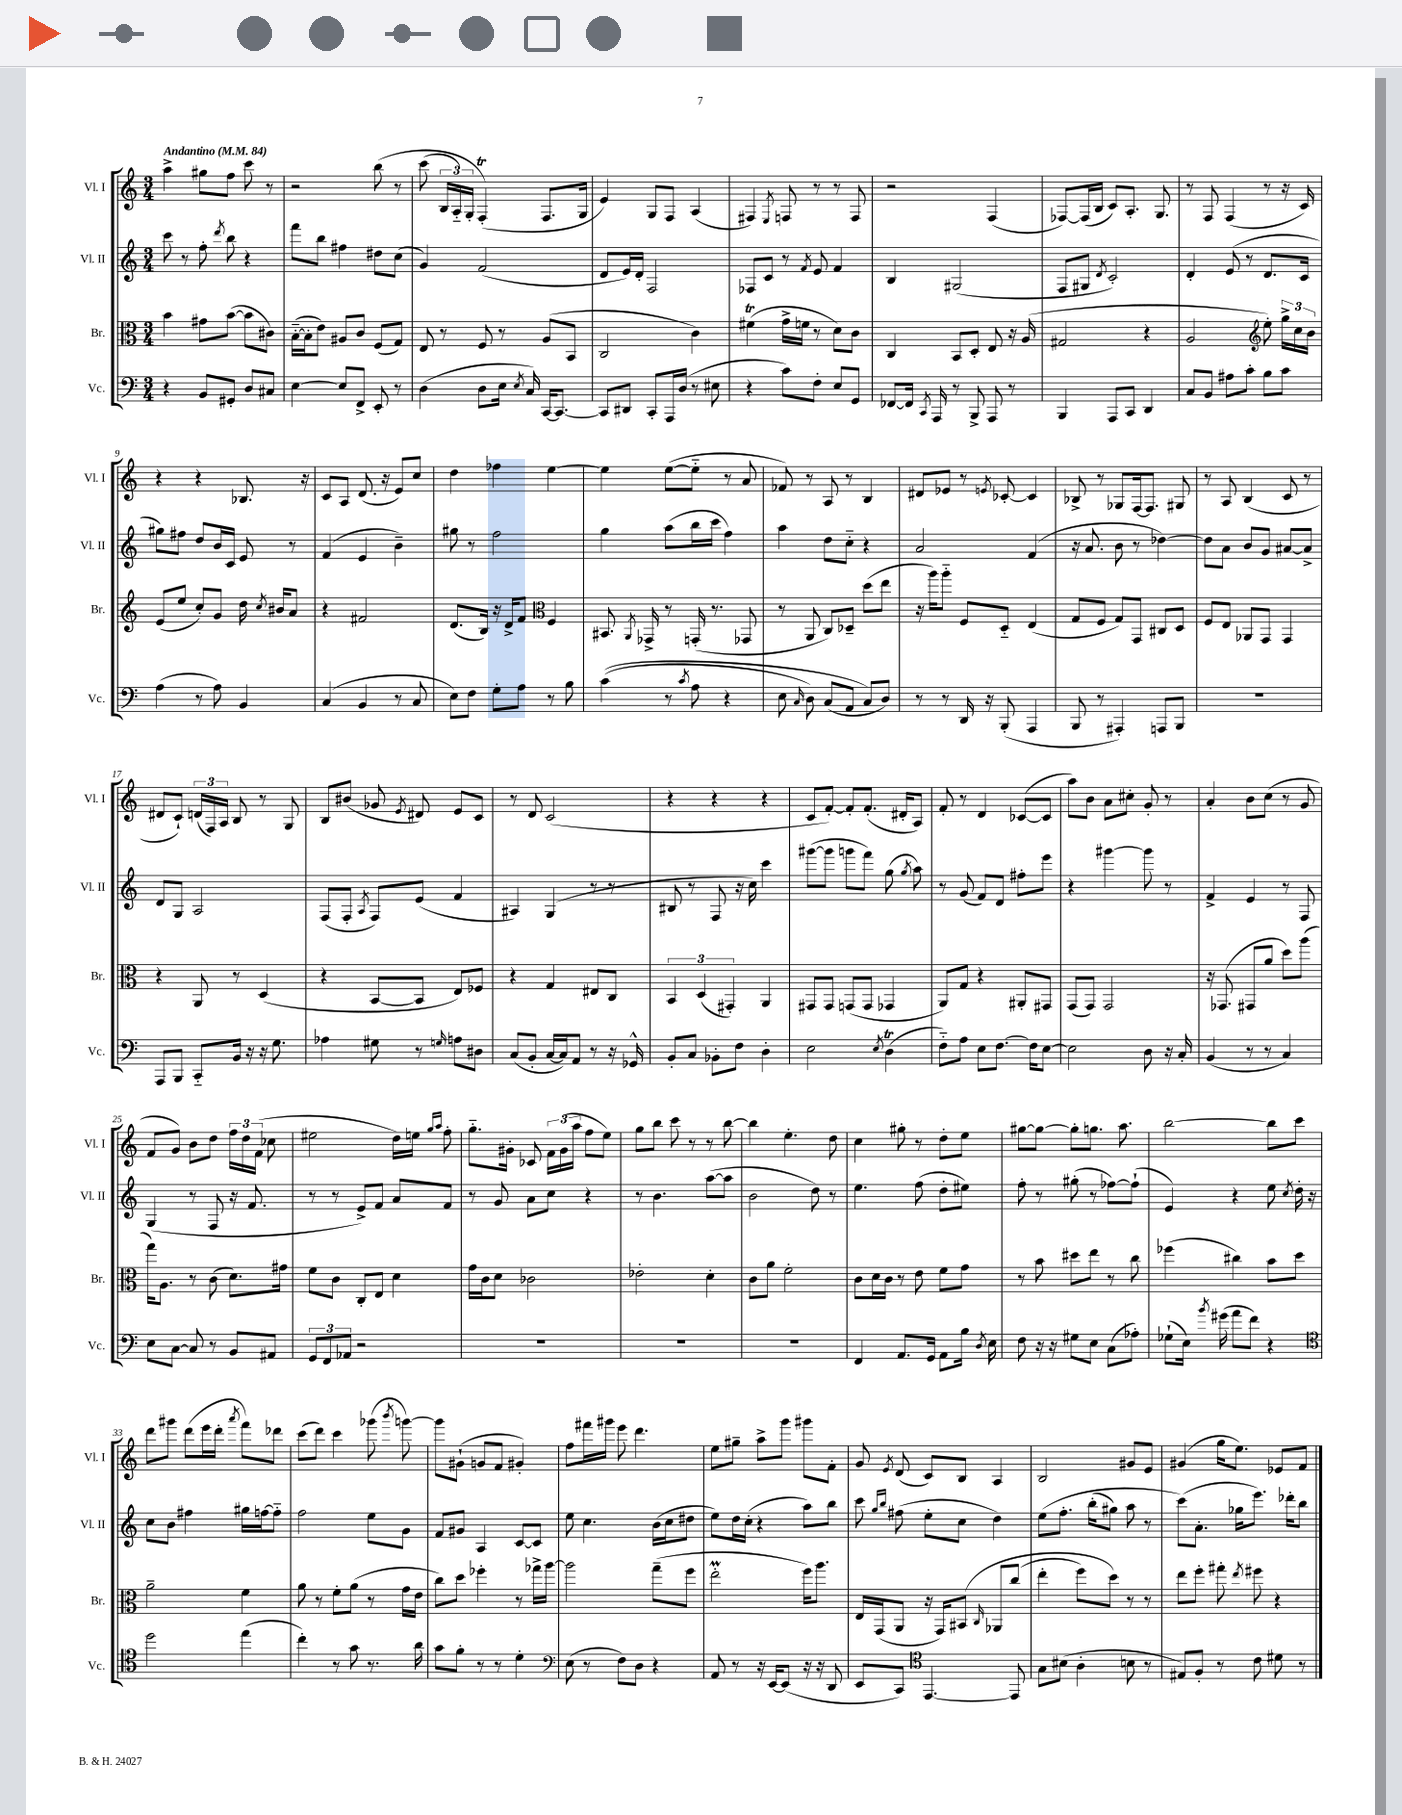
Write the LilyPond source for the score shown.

<<
\new StaffGroup <<
\new Staff = "s0" \with { instrumentName = "Vl. I" shortInstrumentName = "Vl. I" } {
    \clef treble \key c \major \numericTimeSignature \time 3/4 \tempo "Andantino" 4 = 84
    \autoBeamOff a''4-> gis''8[ f''8] c'''8 r8 |
    r2 b''8\( r8 |
    c'''8( \tuplet 3/2 { b16[ a16-_) g16]-. } f4-.\trill(\) f8.[ g16] |
    e'4) g8[ f8] a4( |
    fis4) \acciaccatura { e8 } f8 r8 r8 f8 |
    r2 f4( |
    fes8[~) fes16( b16] c'8[) a8.]-. g8. |
    r8 f8 f4( r8 r16 c'16) |
    r4 r4 bes8. r16 |
    c'8[ a8] d'8.( r16 e'8[) c''8] |
    d''4 fes''4 e''4~ |
    e''4 e''8[~( e''8]-_ r8 a'8 |
    fes'8) r8 a8 r8 b4 |
    dis'8[ ees'8] r8 \acciaccatura { e'8 } ces'8~-. ces'4 |
    bes8-> r8 ges8[ f16~ f8.] gis8 |
    r8 a8 b4( c'8 r8 |
    dis'8[ c'8]-!) \tuplet 3/2 { d'16[( f16) a16] } b8 r8 g8 |
    b8[ bis'8]( ges'8 \acciaccatura { e'8 } dis'8) e'8[ c'8] |
    r8 d'8 c'2( |
    r4 r4 r4 |
    c'8[ f'8]~-.) f'8[-. f'8.]-.( dis'16[-. a8]) |
    f'8-. r8 d'4 ces'8[~( ces'8] |
    a''8[) b'8] a'8[ cis''8]-. g'8-. r8 |
    a'4-. b'8[ c''8]( r8 g'8 |
    f'8[ g'8]) b'8[ d''8] \tuplet 3/2 { f''16[ d''16 f'16]( } ces''8 |
    eis''2 d''16[) e''16] \grace { g''16[ a''16] } f''8-. |
    g''8.[-_ gis'16]-. ces'8 \tuplet 3/2 { f'16[ gis'16( a''16] } f''8[ e''8]) |
    g''8[ b''8] c'''8 r8 r8 b''8~ |
    b''4 e''4.-. d''8 |
    c''4 gis''8-. r8 d''8[-. e''8] |
    gis''8[~ gis''8]~ gis''8[-. g''8.] a''8. |
    b''2~ b''8[ c'''8] |
    d'''8[ gis'''8] d'''8[( e'''16 d'''16]-. \acciaccatura { a'''8 } f'''8[) des'''8] |
    c'''8[( d'''8]) c'''4 ges'''8( \acciaccatura { b'''8 } g'''8~) |
    g'''8[ gis'8]-!( g'8[ f'8] gis'4-.) |
    f''8[ fis'''16 gis'''16] e'''8 d'''4. |
    e''8[ gis''8]-- a''8[-> g'''8] gis'''8[ f'8]-. |
    g'8 \acciaccatura { e'8 } d'8( c'8[) b8] a4 |
    b2 gis'8[ e'8] |
    gis'4( g''16[ e''8.]) ees'8[ f'8] \bar "|." |
}
\new Staff = "s1" \with { instrumentName = "Vl. II" shortInstrumentName = "Vl. II" } {
    \clef treble \key c \major \numericTimeSignature \time 3/4
    \autoBeamOff c'''8 r8 f''8-. \acciaccatura { d'''8 } b''8 r4 |
    f'''8[ b''8] fis''4 dis''8[ c''8]( |
    g'4) f'2( |
    d'8[ e'16) d'16]-. f2 |
    fes8[ c'8] r8 \acciaccatura { f'8 } e'8 f'4 |
    b4 gis2( |
    f8[ gis8] \acciaccatura { d'8 } c'2-.) |
    d'4-. e'8( r8 d'8.[ c'16] |
    gis''8[) fis''8] d''8[ b'16 c'16] e'8 r8 |
    f'4( e'4 b'4--) |
    gis''8 r8 f''2 |
    g''4 a''8[( b''16 c'''16] f''4) |
    a''4 d''8[ c''8]-_ r4 |
    a'2 f'4( |
    r16 a'8. b'8 r8 des''4~) |
    des''8[ a'8] b'8[ g'8] ais'8[~ ais'8]-> |
    d'8[ g8] a2 |
    f8[( f8]-. \acciaccatura { a8 } f8[) e'8]( f'4 |
    ais4) g4( r8 r8 |
    bis8 r8 f8 r16 c''16) c'''4 |
    gis'''8[~( gis'''8] g'''8[ f'''8]) g''8( \acciaccatura { g''8 } a''8) |
    r8 g'8( f'8[) d'8] fis''8[-. e'''8] |
    r4 gis'''4~ gis'''8 r8 |
    f'4-> e'4 r8 f8 |
    g4( r8 f8 r16 f'8. |
    r8 r8 e'8[->) f'8] a'8[ f'8] |
    r8 g'8 a'8[ c''8] r4 |
    r8 b'4. a''8[~( a''8] |
    b'2 d''8) r8 |
    e''4. f''8( d''8[-. eis''8]) |
    f''8-. r8 gis''8-.( r8 fes''8[~) fes''8]-!( |
    e'4) r4 e''8 \acciaccatura { c''8 } d''16-. r16 |
    c''8[ b'8] fis''4 gis''16[ f''16~ f''8]-_ |
    f''2 e''8[ g'8] |
    f'8[ gis'8] a4 c'8[~ c'8] |
    e''8 c''4. b'16[( c''16 dis''8] |
    e''8[) d''16 c''16]-.( r4 a''8[) b''8] |
    c'''8 \grace { g''16[ b''16] } fis''8( e''8[-. c''8] d''4) |
    e''8[\( f''8.]-. b''16[-.( gis''8]) a''8 r8 |
    c'''8[(\) a'8.]-. ges''16[ e'''8.]) des'''16[-. b''8] \bar "|." |
}
\new Staff = "s2" \with { instrumentName = "Br." shortInstrumentName = "Br." } {
    \clef alto \key c \major \numericTimeSignature \time 3/4
    \autoBeamOff b'4 gis'8[ b'8]~( b'8[ cis'8]) |
    b16[~-_( b16-. e'8]) ais8[ c'8] f8[( g8]) |
    e8 r8 f8 r8 a8[( b,8] |
    c2 c'4) |
    fis'4\trill( g'16[-> f'16] r8 d'8[) c'8] |
    c4 b,8[ d8]-. e8 r16 a16( |
    gis2 r4 |
    a2 \clef treble e''8-.) \tuplet 3/2 { g''16[-> c''16 b'16] } |
    e'8[( e''8] c''8[-.) g'8] d''16 \acciaccatura { c''8 } bis'16[ a'8] |
    r4 fis'2 |
    d'8.[( b16]) r16 d'16[-> f'8] \clef alto f4 |
    bis,8. \acciaccatura { a,8 } ges,16-> r8 g,16-.( r8. ges,8 |
    r8 a,8 c8[) des8]-- d''8[( e''8] |
    r16 a''16[) a''8]-_ f8[ d8]-_ e4( |
    g8[ f8] g8[) g,8] cis8[ d8] |
    f8[ e8] aes,8[ g,8] g,4 |
    r4 a,8 r8 d4( |
    r4 b,8[~ b,8] e8[) fes8] |
    r4 g4 eis8[ c8] |
    \tuplet 3/2 { b,4 d4( gis,4-.) } a,4 |
    gis,8[ gis,8] g,8[( g,8] ges,4 |
    a,8[) g8] r4 ais,8[-. gis,8] |
    g,8[( g,8]) g,2 |
    r16 ges,8.( gis,8[ a'8] d''8[) a''8]( |
    g''16[) a8.] r8 c'8( d'8.[) gis'16] |
    f'8[ c'8] c8[-. e8] d'4 |
    g'16[ c'16 d'8] ces'2 |
    ees'2-. d'4-. |
    c'8[ a'8] f'2-. |
    c'8[ d'16 c'16] r8 e'8 f'8[ g'8] |
    r8 b'8 dis''8[ e''8] r8 c''8 |
    fes''4( cis''4) b'8[ d''8] |
    a'2-- f'4 |
    a'8 r8 f'8[-. a'8]( r8 g'16[ e'16] |
    c''8[) d''8] fes''4-. r8 ges''16[-> a''16]~ |
    a''2 g''8[--( f''8] |
    e''2-.\prall f''16[) a''8.] |
    e16[ g,16( a,8] r16 g,16[) bis,8]\( \grace { c16 } aes,8[ c''8]( |
    e''4-. f''8[) d''8]\) r8 r8 |
    e''8[ f''8]-. gis''8-. \acciaccatura { e''8 } fis''8 r4 \bar "|." |
}
\new Staff = "s3" \with { instrumentName = "Vc." shortInstrumentName = "Vc." } {
    \clef bass \key c \major \numericTimeSignature \time 3/4
    \autoBeamOff r4 b,8[ gis,8]-. d8[ cis8] |
    e4~ e8[ f,8]-> e,8-. r8 |
    d4( d8[ e16] \acciaccatura { e8 } c16) c,16[~ c,8.]~ |
    c,8[ dis,8] c,8[-. a,,16 d16]( r8 eis8 |
    r4 c'8[) f8]-. e8[ g,8] |
    fes,8[~ fes,16] \acciaccatura { c,8 } a,,16 r8 b,,8-> a,,8 r8 |
    b,,4 a,,8[ c,8] d,4 |
    c8[ b,8] ais8[ c'8]-. b8[ c'8] |
    a4( r8 a8) b,4 |
    c4( b,4 r8 c8 |
    e8[) f8] g8[-. a8] r8 b8 |
    c'4(\( r8 \acciaccatura { c'8 } a8 r4 |
    e8 \grace { c16 } d8) c8[( a,8] c8[\) d8]) |
    r8 r8 d,16 r16 b,,8-.( a,,4 |
    b,,8 r8 ais,,4-.) a,,8[ b,,8] |
    R2. |
    a,,8[ b,,8] c,8[-_ b,16] r16 r16 g8. |
    aes4 gis8 r8 \grace { g16 } a8[ dis8] |
    c8[( b,8]-. c16[~ c16) a,8] r8 r16 ges,16-^ |
    b,8[-. c8] bes,8[-. f8] d4-. |
    e2 \acciaccatura { e8 } d4\trill( |
    f8[-_) a8] e8[ f8.]~ f16[ e8]~ |
    e2 d8 r16 c16-. |
    b,4( r8 r8 c4) |
    e8[ c8]~ c8 r8 b,8[ ais,8] |
    \tuplet 3/2 { g,8[ f,8 aes,8] } r2 |
    R2. |
    R2. |
    R2. |
    f,4 a,8.[ g,16] a,8[ b16] \acciaccatura { d8 } e16 |
    f8 r16 r16 gis8[ e8] c8[( aes8]-.) |
    ges8[-!( e16]) \acciaccatura { b'8 } gis'16( a'8[ f'8]) r4 |
    \clef tenor d''2 e''4( |
    c''4-.) r8 g'8 r8. a'16 |
    g'8[ f'8]-. r8 r8 d'4-. |
    \clef bass e8( r8 f8[) d8] r4 |
    a,8 r8 r16 e,16[~ e,8]( r16 r16 d,8 |
    e,8[ c,8]) \clef tenor e,4.~ e,8 |
    g8[ bis8]( a4-. b8 r8 |
    eis8[) f8]-. r8 c'8 dis'8 r8 \bar "|." |
}
>>
>>
